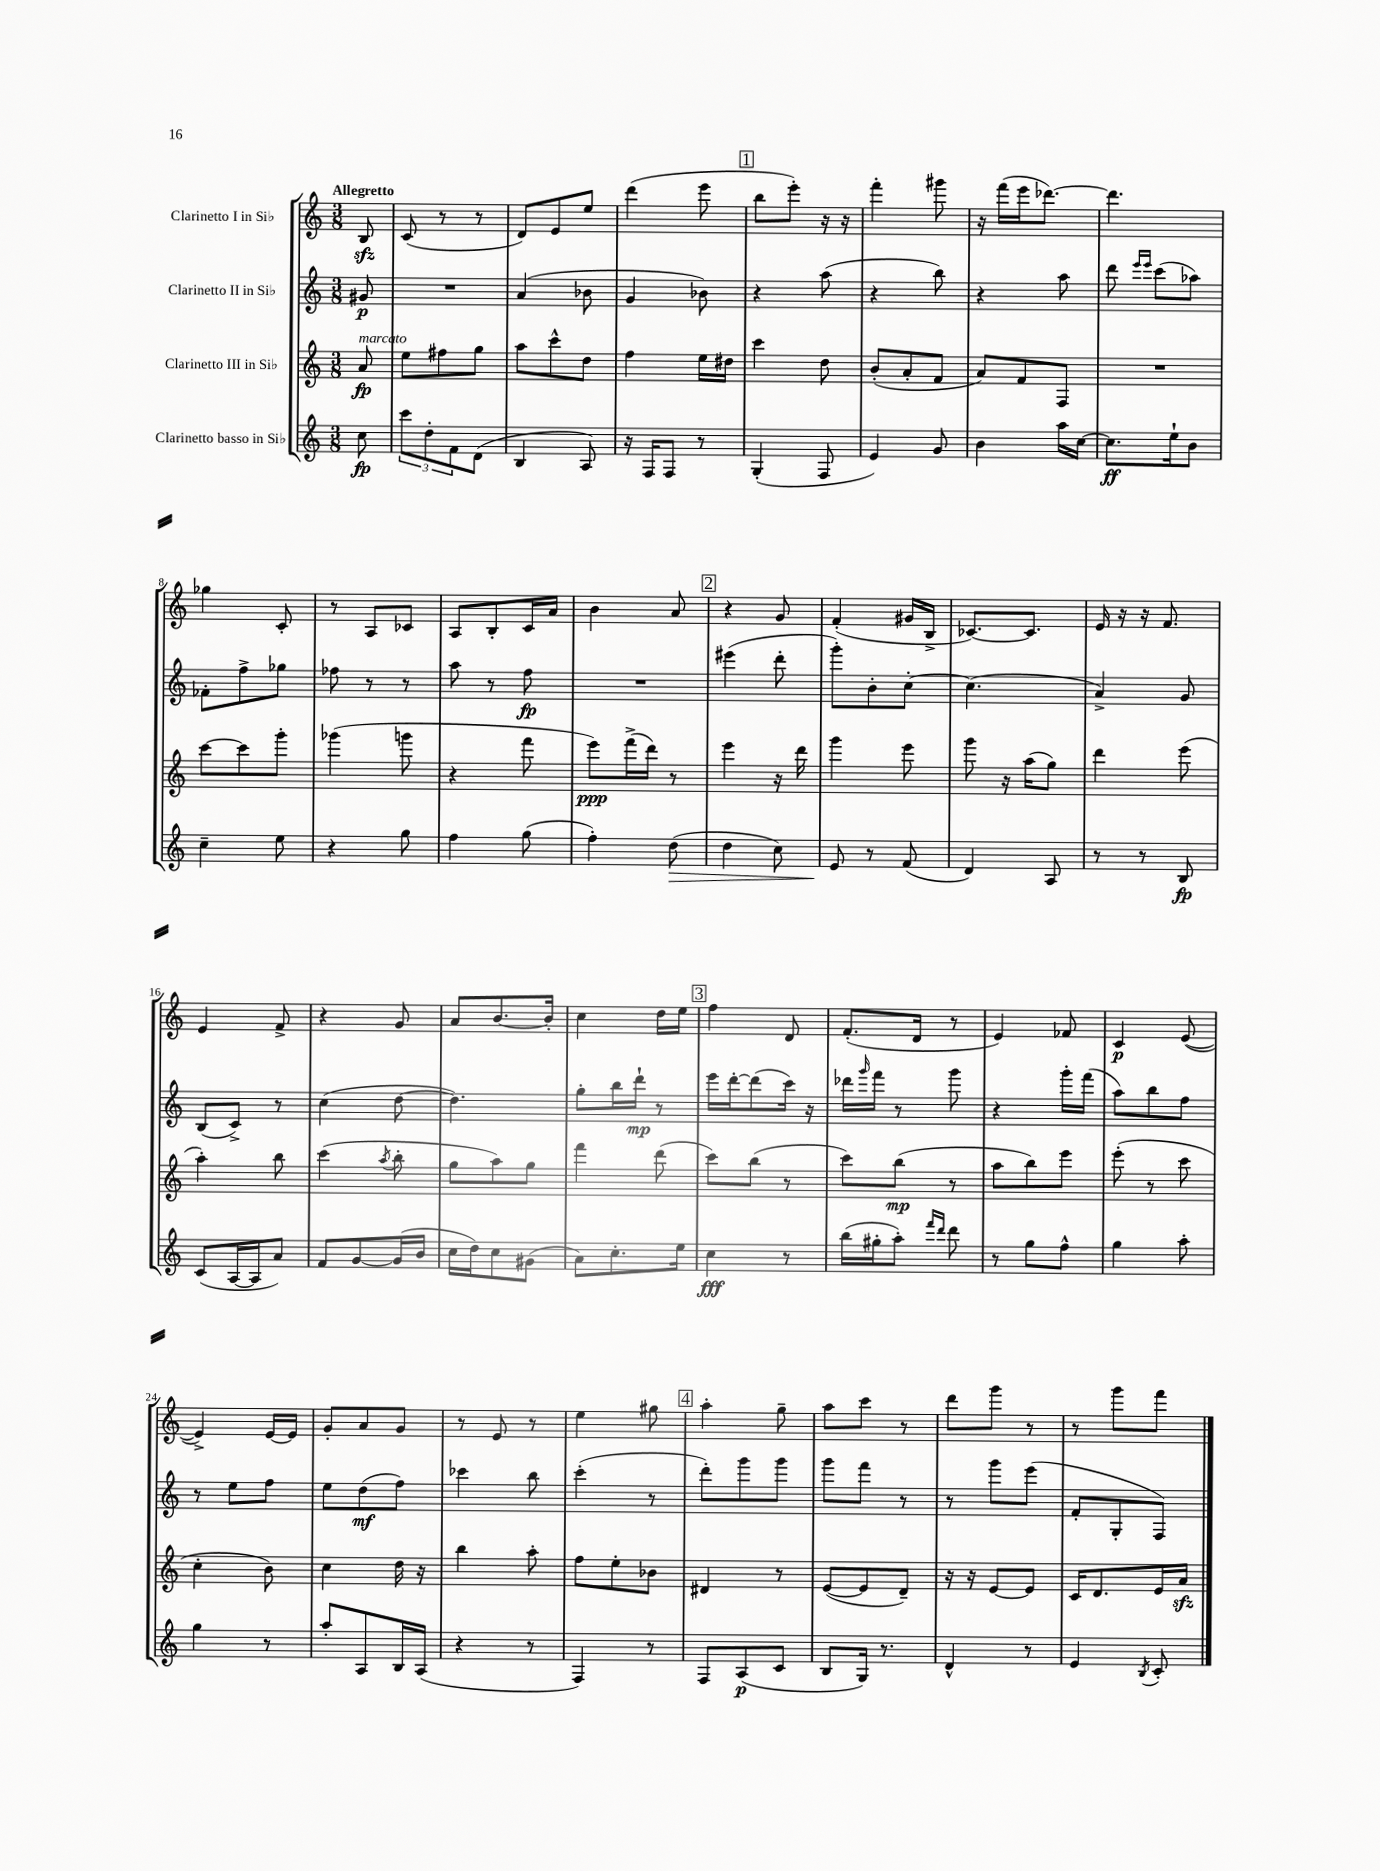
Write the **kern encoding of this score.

**kern	**kern	**kern	**kern
*staff4	*staff3	*staff2	*staff1
*clefG2	*clefG2	*clefG2	*clefG2
*k[]	*k[]	*k[]	*k[]
*M3/8	*M3/8	*M3/8	*M3/8
8cc	8a	8g#	8B
=	=	=	=
12ccc	8ee	4.r	(8c
12dd'	.	.	.
.	8ff#	.	8r
12f	.	.	.
(8d	8gg	.	8r
=	=	=	=
4B	8aa	(4a	8d)
.	8ccc^^	.	8e
8A)	8dd	8b-	8ee
=	=	=	=
16r	4ff	4g	(4ddd
16F	.	.	.
8F	.	.	.
8r	16ee	8b-)	8eee
.	16dd#	.	.
=	=	=	=
(4G'	4ccc	4r	8bb
.	.	.	8eee')
8F	8dd	(8aa	16r
.	.	.	16r
=	=	=	=
4e)	(8b'	4r	4fff'
.	8a'	.	.
8g	8f	8bb)	8ggg#
=	=	=	=
4b	8a)	4r	16r
.	.	.	(16fff
.	8f	.	16eee
.	.	.	[8.ddd-)
16aa	8F	8aa	.
[16cc	.	.	.
=	=	=	=
8.cc]	4.r	8ddd	4.ddd-]
.	.	16qqeee	.
.	.	16qqeee	.
.	.	(8ccc	.
16ee`	.	.	.
8b	.	8aa-)	.
=	=	=	=
4cc~	[8ccc	8f-'	4gg-
.	8ccc]	8ff^	.
8ee	8ggg'	8gg-	8c'
=	=	=	=
4r	(4ggg-	8ff-	8r
.	.	8r	8A
8gg	8ggg	8r	8c-
=	=	=	=
4ff	4r	8aa	8A
.	.	8r	8B'
(8gg	8fff	8ff	16c
.	.	.	16a
=	=	=	=
4ff')	8eee)	4.r	4b
.	(16fff^	.	.
.	16ddd)	.	.
(8dd	8r	.	8a
=	=	=	=
4dd	4eee	(4eee#	4r
8cc)	16r	8ddd'	8g
.	16ddd	.	.
=	=	=	=
8e	4ggg	8ggg')	(4f'
8r	.	8b'	.
(8f	8eee	[8cc'	16g#
.	.	.	16B^
=	=	=	=
4d)	8ggg	(4.cc]	[8.c-)
.	16r	.	.
.	(16aa	.	8.c-]
8A	8gg)	.	.
=	=	=	=
8r	4ddd	4a^)	16e
.	.	.	16r
8r	.	.	16r
.	.	.	8.f
8B	(8eee	8g	.
=	=	=	=
(8c	4aa')	(8B	4e
[16A	.	8c^)	.
16A]	.	.	.
8a)	8bb	8r	8f^
=	=	=	=
8f	(4ccc	(4cc	4r
[8g	.	.	.
.	8qaa	.	.
(16g]	8bb'	[8dd	8g
16b	.	.	.
=	=	=	=
16cc	8gg	4.dd])	8a
16dd)	.	.	.
8cc	8aa)	.	[8.b
(8g#	8gg	.	.
.	.	.	16b']
=	=	=	=
8a)	4fff	8gg'	4cc
8.cc'	.	16bb	.
.	.	16ddd`	.
.	(8ddd	8r	16dd
16ee	.	.	16ee
=	=	=	=
4cc	8ccc)	16eee	4ff
.	.	[16ddd'	.
.	(8bb	(8ddd]	.
8r	8r	16ccc)	8d
.	.	16r	.
=	=	=	=
(16bb	8ccc)	16ddd-	(8.f'
.	.	16qqggg	.
16gg#'	.	16fff	.
8aa')	(8bb	8r	.
.	.	.	16d
16qqfff	.	.	.
16qqddd	.	.	.
8ddd	8r	8ggg	8r
=	=	=	=
8r	8aa	4r	4e)
8gg	8bb)	.	.
8ff^^	8eee	16ggg'	8f-
.	.	(16fff	.
=	=	=	=
4gg	(8eee'	8aa)	4c
.	8r	8bb	.
8aa'	8ccc	8ff	([8e
=	=	=	=
4gg	4cc'	8r	4e^])
.	.	8ee	.
8r	8b)	8ff	[16e
.	.	.	16e]
=	=	=	=
8aa'	4cc	8ee	8g'
8A	.	(8dd	8a
16B	16dd	8ff)	8g
(16A	16r	.	.
=	=	=	=
4r	4bb	4ccc-	8r
.	.	.	8e
8r	8aa'	8bb	8r
=	=	=	=
4F)	8ff	(4ccc'	4ee
.	8ee'	.	.
8r	8b-	8r	8gg#
=	=	=	=
8F	4d#	8ddd')	4aa'
(8A	.	8ggg	.
8c	8r	8ggg	8gg~
=	=	=	=
8B	([8e	8ggg	8aa
16G)	8e]	8fff	8ccc
8.r	.	.	.
.	8d~)	8r	8r
=	=	=	=
4d^^	16r	8r	8ddd
.	16r	.	.
.	[8e	8ggg	8ggg
8r	8e]	(8eee	8r
=	=	=	=
4e	16c	8f'	8r
.	8.d	.	.
.	.	8G'	8ggg
8qB	.	.	.
8c'	16e	8F)	8fff
.	16a	.	.
==	==	==	==
*-	*-	*-	*-
